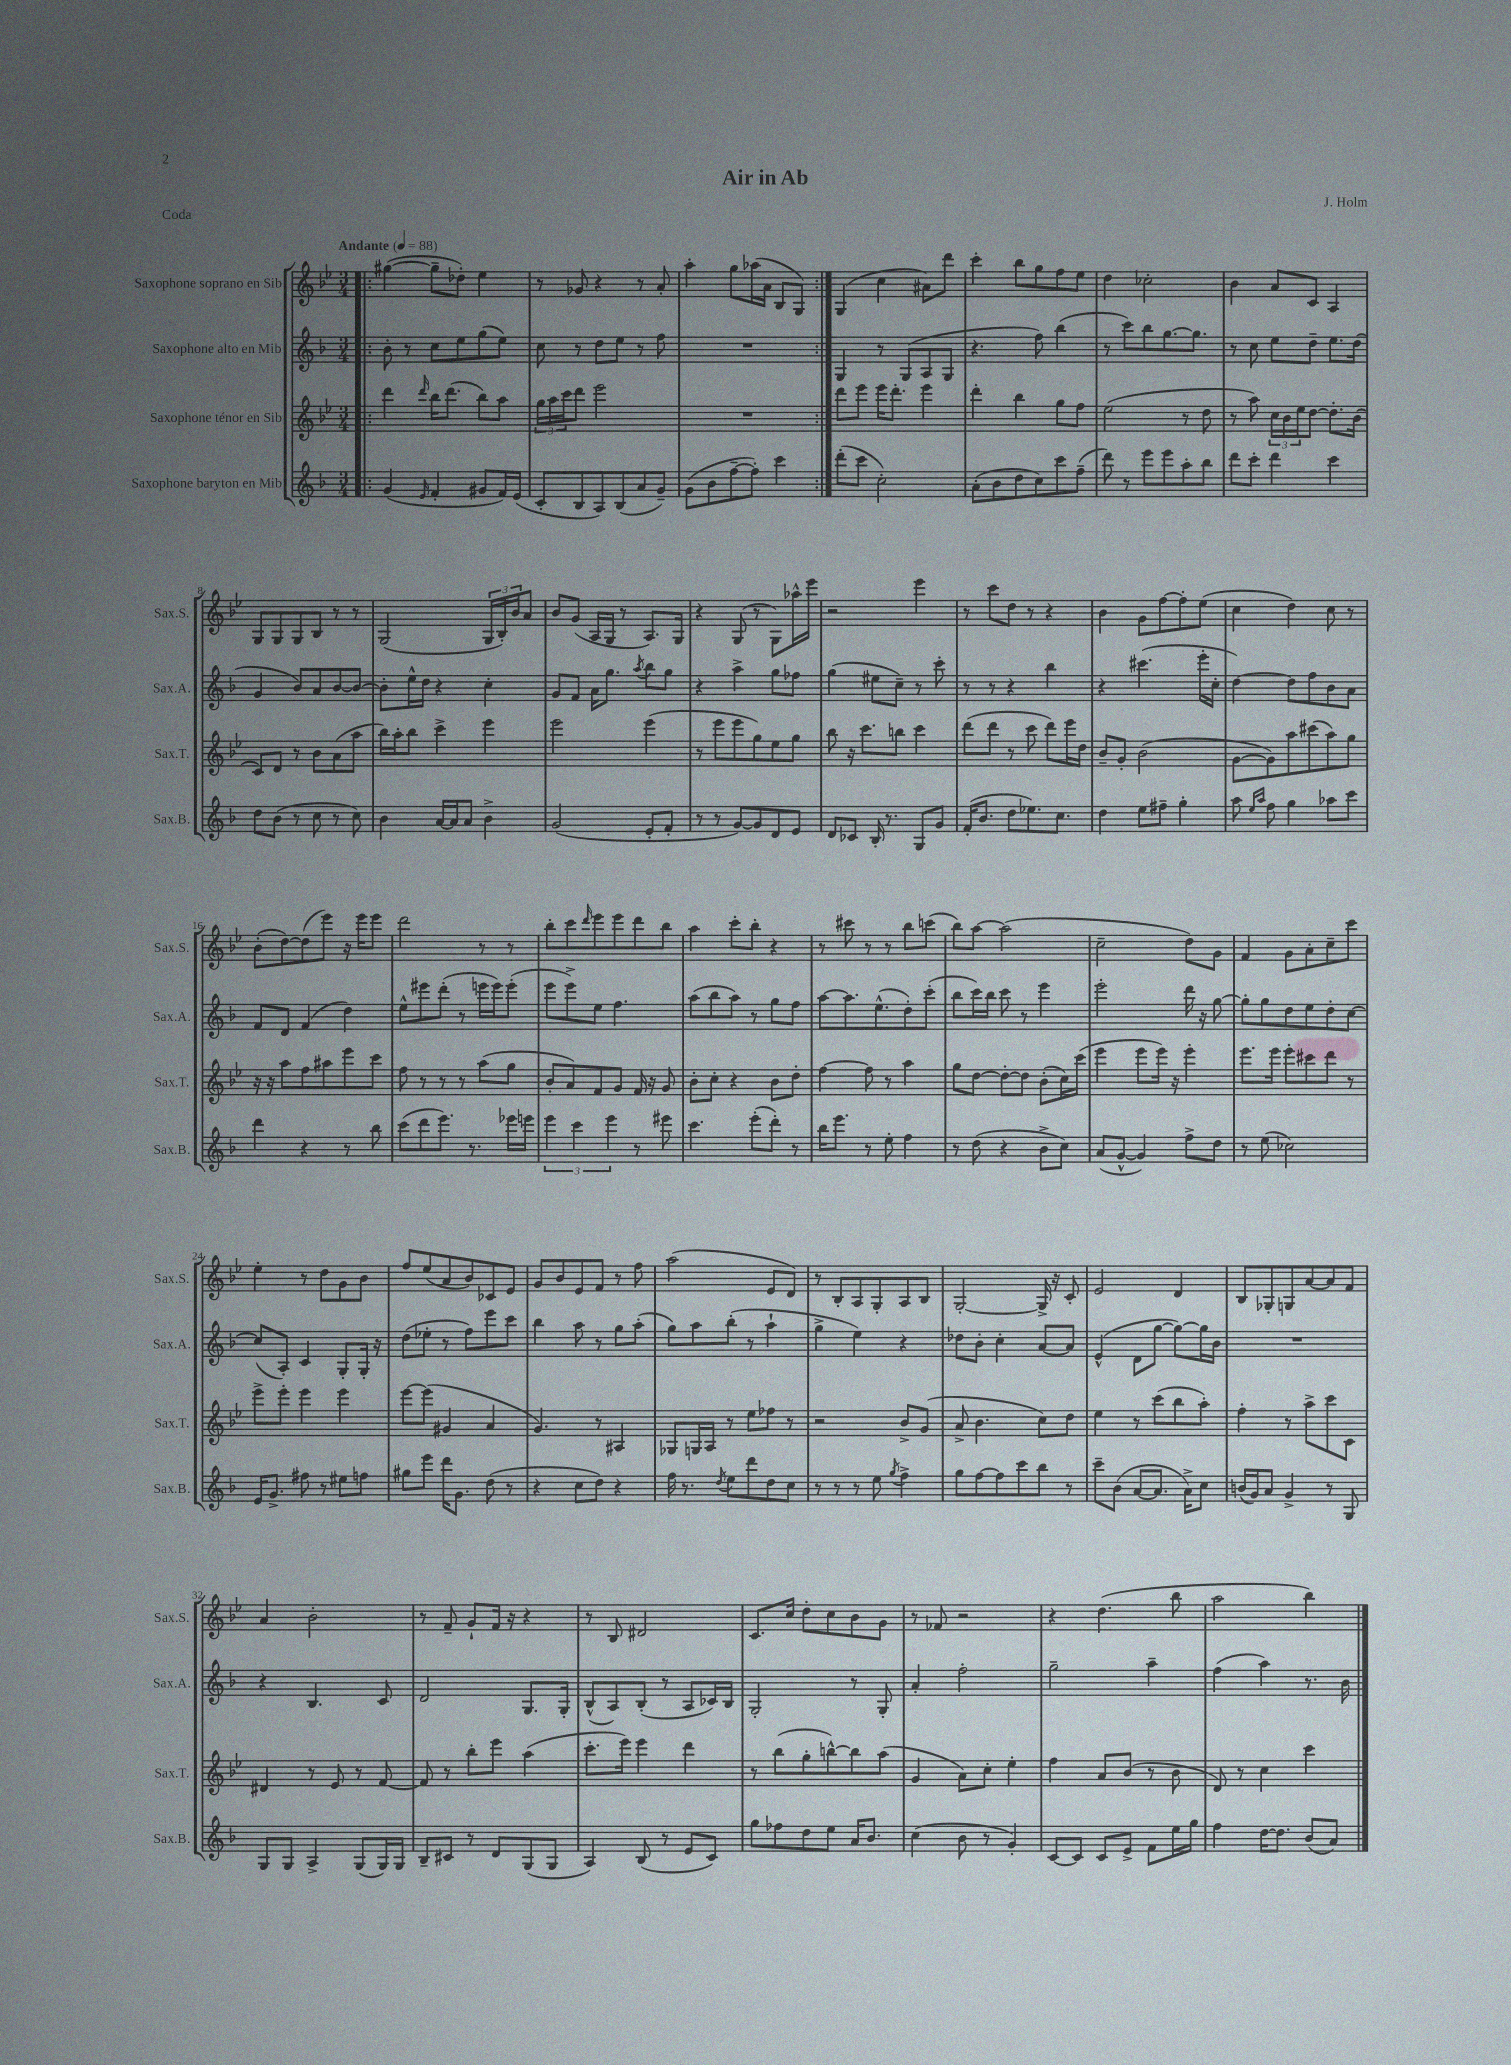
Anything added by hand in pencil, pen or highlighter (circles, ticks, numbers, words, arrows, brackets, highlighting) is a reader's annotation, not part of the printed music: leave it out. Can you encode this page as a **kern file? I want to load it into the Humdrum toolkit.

**kern	**kern	**kern	**kern
*staff4	*staff3	*staff2	*staff1
*clefG2	*clefG2	*clefG2	*clefG2
*k[b-]	*k[b-e-]	*k[b-]	*k[b-e-]
*M3/4	*M3/4	*M3/4	*M3/4
*MM88	*MM88	*MM88	*MM88
=!|:	=!|:	=!|:	=!|:
(4g	4ddd	8b-'	([4gg#
.	.	8r	.
16qqe	16qqddd	.	.
4f'	16bb-	8cc	8gg#~]
.	(8.ddd	.	.
.	.	8ee	8dd-')
8g#	8bb-)	(8gg	4ee-
16f)	8aa	8ee)	.
(16e	.	.	.
=	=	=	=
8c'	24gg	8cc	8r
.	24aa	.	.
.	24ccc	.	.
8B-	8ddd	8r	8g-
8A)	2eee-	8dd	4r
(8B-	.	8ee	.
8a	.	8r	8r
8g~)	.	8ff	8a'
=	=	=	=
(8g	2.r	2.r	4aa'
8b-	.	.	.
[8ff~	.	.	8gg
8ff'])	.	.	(16aa-
.	.	.	16a
4ccc	.	.	8B-
.	.	.	8G)
=:|!	=:|!	=:|!	=:|!
(8ddd'	8ddd	4G	(4G
8ccc	8eee-	.	.
2cc')	16eee-	8r	4cc
.	8.ddd'	.	.
.	.	(8G	.
.	4eee-	8A	8a#)
.	.	8G	8ddd
=	=	=	=
(8a'	4ddd'	4.r	4ccc'
8b-	.	.	.
8dd	4bb-	.	8bb-
8cc)	.	8ff)	8gg
8ccc	8gg	(4bb-	8ff
(8ff~	8ff	.	8ee-
=	=	=	=
8ddd)	(2ee-	8r	4dd
8r	.	8ccc)	.
8eee	.	8bb-	2cc-'
8eee	.	[8.gg	.
8aa'	8r	.	.
.	.	8.gg]	.
8bb-	8dd	.	.
=	=	=	=
8ddd	8r	8r	4b-
8ccc'	8aa)	8cc	.
4ddd	24cc	8ee	8a
.	24b-	.	.
.	24ee-	.	.
.	[8dd	8dd~	8c
4ccc	8.dd']	8.ee	4A
.	(16b-	(16dd	.
=	=	=	=
8dd	8c)	4g	8G
(8b-	8d	.	8G
8r	8r	8b-)	8G
8cc	8b-	8a	8B-
8r	(8a	[8b-	8r
8cc)	8aa	8b-_	8r
=	=	=	=
4b-	16bb-)	8b-']	(2G
.	16aa'	.	.
.	8bb-	16ee^^	.
.	.	16dd	.
[16a	4ccc^	4r	.
16a]	.	.	.
8a	.	.	.
4b-^	4eee-	4cc'	24G
.	.	.	24B-')
.	.	.	24b-
.	.	.	8a
=	=	=	=
(2g	2eee-	8g	8b-
.	.	8f	(8g
.	.	16a	16A
.	.	8.gg	16G
.	.	.	8r
.	.	8qaa	.
8e'	(4eee-	8bb-	8.A)
8f'	.	8gg	.
.	.	.	16G
=	=	=	=
8r	8r	4r	4r
8r	8eee-	.	.
[8g)	8eee-	4aa^	(8G
8g]	8gg)	.	8r
8d	8ee-	8gg	8G)
8e	8gg	8ff-	16aa-^^
.	.	.	16eee-
=	=	=	=
8d	8bb-	(4gg	2r
8c-	16r	.	.
.	8.ccc	.	.
16B-'	.	8ee#	.
8.r	.	.	.
.	8bb	8cc~)	.
8G	4ccc	8r	4eee-
8g	.	8ccc'	.
=	=	=	=
(16f'	(8ddd	8r	8r
8.b-	.	.	.
.	8ddd	8r	8ccc
8dd	8r	4r	8dd
8.ee-)	8ccc	.	8r
.	8ddd)	4bb-	4r
8.cc	.	.	.
.	16eee-	.	.
.	16dd	.	.
=	=	=	=
4dd	8b-~	4r	4b-
.	8g'	.	.
8ee	(2b-	(4.ccc#	8g
8ff#~	.	.	[8ff
4gg'	.	.	8ff']
.	.	16eee'	(8ee-
.	.	16cc'	.
=	=	=	=
8aa	[8g	[4dd)	4cc
16qqee	.	.	.
16qqaa	.	.	.
8ff	8g])	.	.
4gg	8aa	8dd]	4dd)
.	(8ccc#	8ff	.
8aa-	8aa)	8b-	8cc
8ccc	8gg	8a	8r
=	=	=	=
4ddd	16r	8f	(8b-'
.	16r	.	.
.	8aa	8d	[8dd)
4r	8ff	(4f	(8dd]
.	8aa#	.	8eee-)
8r	8eee-	4dd)	16r
.	.	.	16eee-
8bb-	8ccc	.	8eee-
=	=	=	=
(8ccc	8ff	8ee^^	2ddd
8ddd	8r	8eee#	.
8.eee)	8r	(8ddd'	.
.	8r	8r	.
8.r	.	.	.
.	(8aa	16eee	8r
.	.	16eee)	.
16eee-	8gg	(8eee'	8r
16eee	.	.	.
=	=	=	=
6eee	8b-'	8eee	8bb-'
.	8a)	8eee^)	8ccc
6ccc	.	.	.
.	.	.	16qqddd
.	8f	8ee	8eee-
6eee	.	.	.
.	8g	4.ff	8eee-
8r	16f	.	8ddd
.	16r	.	.
8eee#	8g	.	8bb-
=	=	=	=
4.ccc	8b-'	(8aa	4aa
.	8cc'	8bb-	.
.	4r	8aa)	8ccc'
(8eee'	.	8r	8bb-'
8ddd')	8b-	8gg	4r
8r	8dd'	8ff	.
=	=	=	=
16bb-	[4ff	[8aa	8r
8.eee	.	.	.
.	.	8.aa]	8ccc#
8r	8ff]	.	8r
.	.	(8.ee^^	.
8ee'	8r	.	8r
4ff	4aa	8dd')	8bb-
.	.	(8ccc'	(8ccc
=	=	=	=
8r	8gg	8bb-	8bb-)
(8dd	[8dd	16ccc)	[8aa
.	.	16bb-	.
4r	8dd'_	8ccc	(2aa]
.	8dd]	8r	.
8b-^	(8b-'	4eee	.
8cc)	16cc)	.	.
.	(16ccc	.	.
=	=	=	=
(8a	4eee-	2eee'	2cc~
[8g^^	.	.	.
4g])	8eee-	.	.
.	16eee-)	.	.
.	16r	.	.
8ff^	4eee-'	16ddd	8dd)
.	.	16r	.
8dd	.	[8gg	8g
=	=	=	=
8r	8.eee-	8gg']	4f
(8ee	.	8gg	.
.	16eee-	.	.
2cc-)	8eee-'	8dd	8g
.	8ccc#	8ee	8a'
.	8ddd	8dd'	8cc~
.	8r	[8cc	8ccc
=	=	=	=
16e	8eee-^	(8cc]	4ee-'
8.g^	.	.	.
.	8eee-'	8A')	.
8ff#	4eee-	4c	8r
8r	.	.	8dd
8ee#	4eee-	8G'	8g
8ff	.	16G'	8b-
.	.	16r	.
=	=	=	=
8gg#	[8eee-	(8dd	8ff
8eee	(8eee-]	8ee-'	(8ee-
16ddd	4g#	8r	8a
8.g	.	.	.
.	.	8ff)	8b-)
(8dd	4a	8eee	8c-
8r	.	8ccc	8e-
=	=	=	=
4r	4.g)	4bb-	8g
.	.	.	8b-
8cc	.	8aa	8e-
8dd)	8r	8r	8f
4r	4A#	8gg	8r
.	.	(8aa'	8ff
=	=	=	=
16ff	8G-	8gg)	(2aa
8.r	.	.	.
.	16G	8aa	.
.	16A	.	.
8qdd	.	.	.
8ee	8r	(8bb-'	.
8ddd	8ee-	8r	.
8dd	8ff-	4aa`	8e-
8cc	8r	.	8d)
=	=	=	=
8r	2r	4gg^	8r
8r	.	.	8B-'
8r	.	4ee)	8A
8ee	.	.	8G'
8qgg	.	.	.
4ff^	8b-^	4r	8A
.	(8g	.	8B-
=	=	=	=
8gg	8a^	8dd-	[2G'
[8ff	4.b-	8b-'	.
8ff]	.	4cc'	.
8ccc	.	.	.
8bb-	8cc)	[8a	16G^]
.	.	.	16r
8r	8dd	8a]	8c'
=	=	=	=
8ccc~	4ee-	(4e^^	2e-
(8b-	.	.	.
[8a	8r	8d	.
8.a]	(8ccc	[8gg	.
.	8bb-	8gg_)	4d
16a^)	.	.	.
8cc	8aa')	16gg]	.
.	.	16b-	.
=	=	=	=
(16b	4ff'	2.r	8B-
16g)	.	.	.
8a	.	.	8G-'
4g^	8r	.	8G
.	8aa^	.	[8a
8r	8ccc	.	8a]
8G	8c	.	8f
=	=	=	=
8G	4d#	4r	4a
8G	.	.	.
4A^	8r	4.B-	2b-'
.	8e-	.	.
(8G	8r	.	.
16G)	[8f	8c	.
16G	.	.	.
=	=	=	=
8B-~	8f]	2d	8r
8c#	8r	.	8f~
8r	8bb-'	.	8g`
8d	8eee-	.	16f
.	.	.	16r
(8G	(4aa	8.G	4r
8G	.	.	.
.	.	16G'	.
=	=	=	=
4A)	8.ccc'	(8B-^^	8r
.	.	8A)	8B-
.	16eee-)	.	.
(8B-	4eee-	(8B-'	2d#
8r	.	8r	.
8e	4ddd	8A	.
8c)	.	16c-)	.
.	.	16B-	.
=	=	=	=
8gg	8r	2G'	8.c
8ff-	(8bb-	.	.
.	.	.	16cc
8dd	8gg'	.	8dd'
8ee	[8bb^^)	.	8cc
16a	8bb]	8r	8b-
8.b-	.	.	.
.	(8aa	8G'	8g
=	=	=	=
(4cc	4g	4a'	8r
.	.	.	8f-
8b-	8a)	2ff'	2r
8r	8cc'	.	.
4g')	4ee-'	.	.
=	=	=	=
[8c	4ff	2gg~	4r
8c]	.	.	.
8c	8a	.	(4.dd
8e^	(8b-	.	.
8f	8r	4aa~	.
16ee	8b-	.	8bb-
16gg	.	.	.
=	=	=	=
4ff	8d)	(4ff	2aa
.	8r	.	.
[16dd	4cc	4aa)	.
8.dd]	.	.	.
(8b-	4ccc	8.r	4bb-)
8a)	.	.	.
.	.	16b-	.
==	==	==	==
*-	*-	*-	*-
